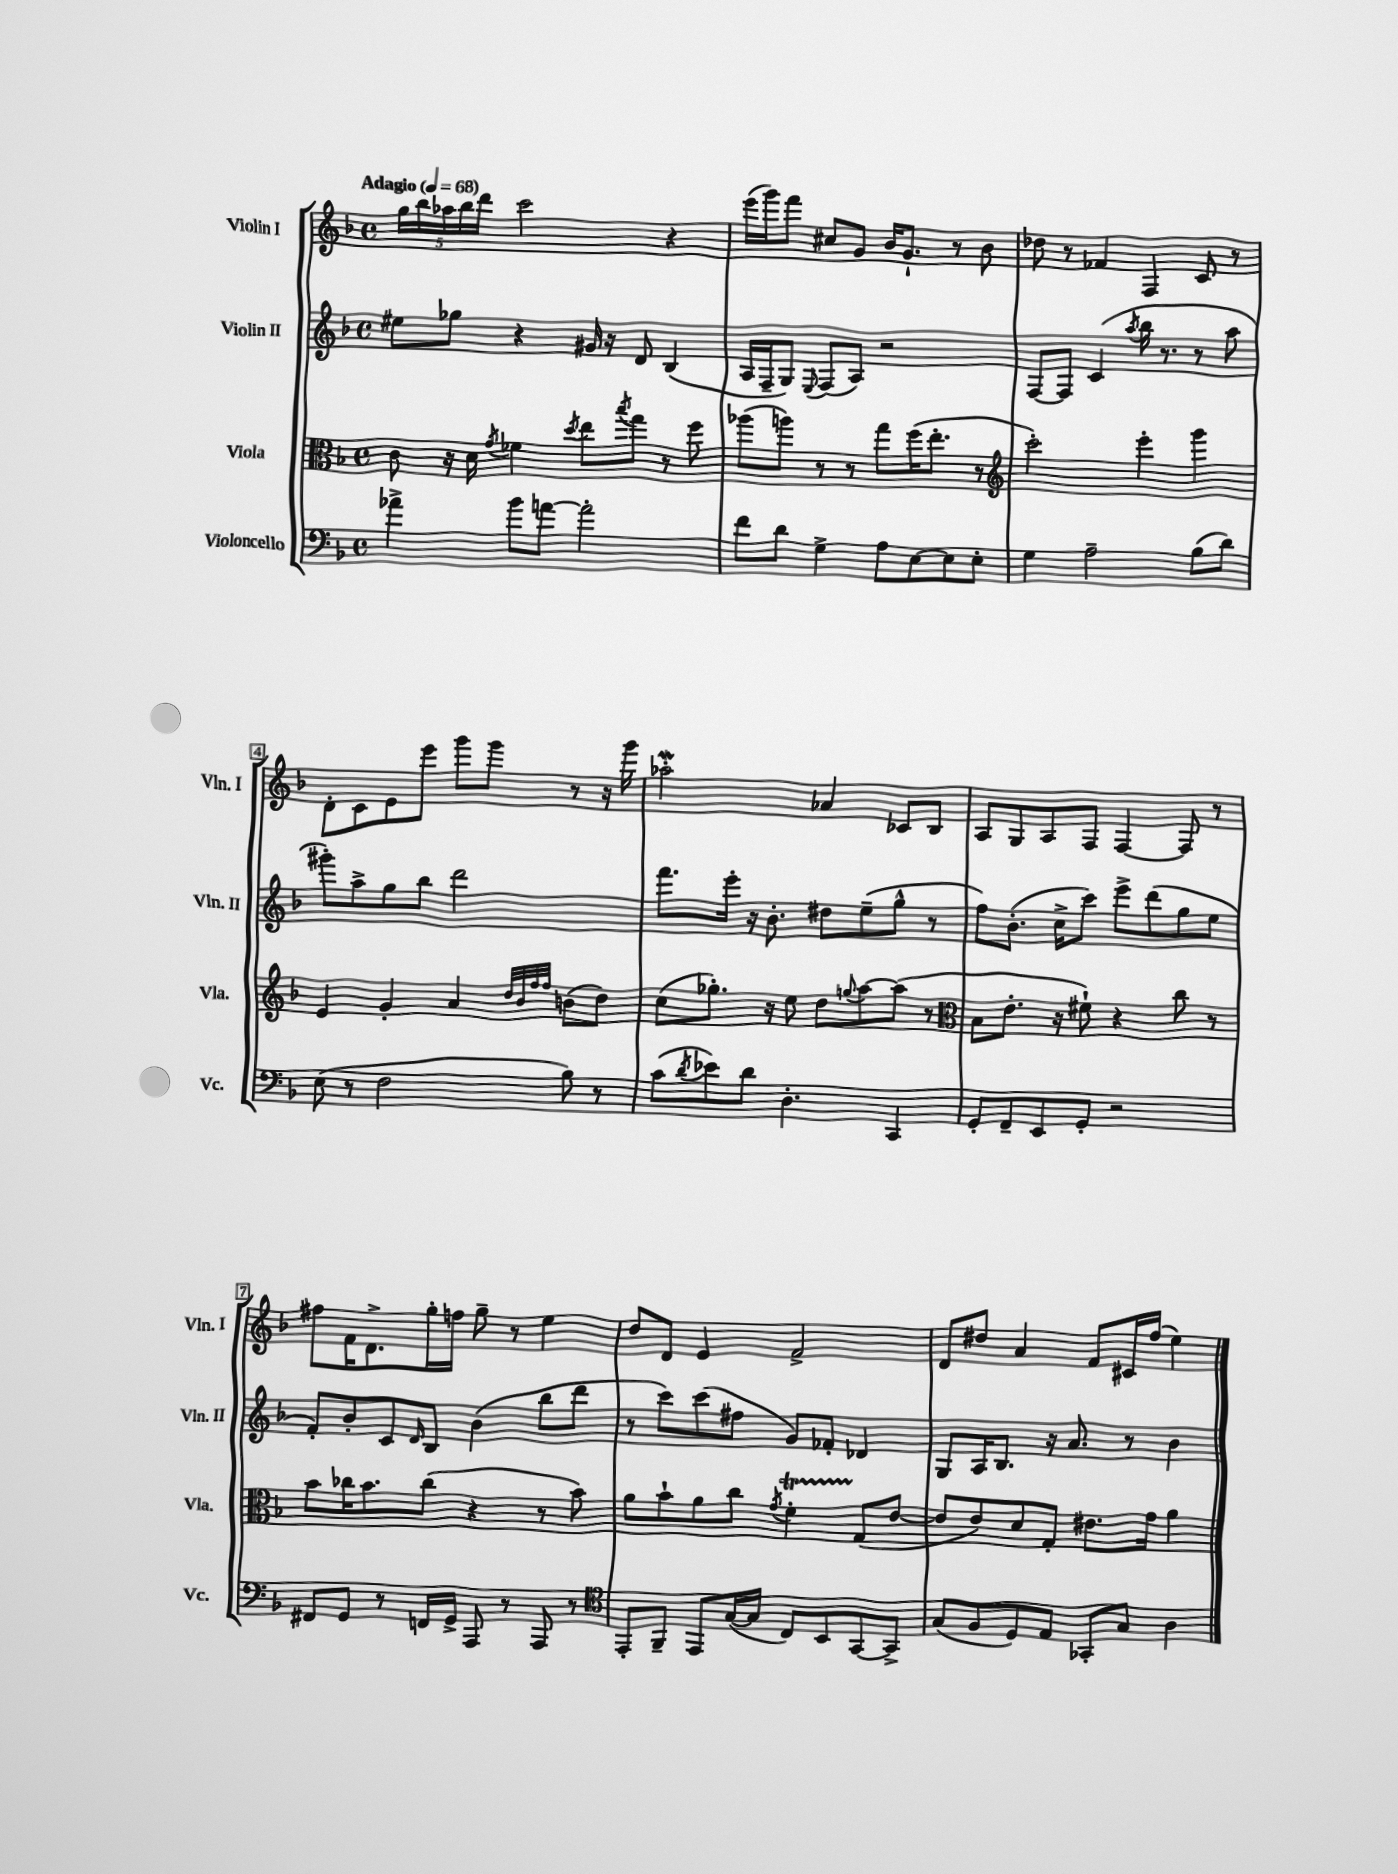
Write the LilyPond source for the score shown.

<<
\new StaffGroup <<
\new Staff = "s0" \with { instrumentName = "Violin I" shortInstrumentName = "Vln. I" } {
    \clef treble \key f \major \defaultTimeSignature \time 4/4 \tempo "Adagio" 4 = 68
    \tuplet 5/4 { g''16 bes''16 aes''16 bes''16 d'''16 } c'''2 r4 |
    e'''16( g'''16) f'''8 cis''8 g'8 bes'16 g'8.-! r8 bes'8 |
    des''8 r8 fes'4 f4 c'8 r8 |
    d'8-. c'8 e'8 e'''8 g'''8 g'''8 r8 r16 g'''16 |
    aes''2-.\mordent aes'4 ces'8 bes8 |
    a8 g8 a8 f8 f4~ f8 r8 |
    fis''8 f'16 d'8.-> g''16-. f''16 g''8-- r8 e''4 |
    d''8 d'8 e'4 f'2-> |
    d'8 dis''8 a'4 f'8 cis'16 f''16( e''4) \bar "|." |
}
\new Staff = "s1" \with { instrumentName = "Violin II" shortInstrumentName = "Vln. II" } {
    \clef treble \key f \major \defaultTimeSignature \time 4/4
    eis''8 ges''8 r4 gis'16 r16 d'8 bes4( |
    a16 f16-- g8) \appoggiatura { e8 } f8( a8) r2 |
    f8~ f8 c'4( \acciaccatura { a''8 } bes''16 r8. r8 a''8 |
    gis'''8-.) a''8-> g''8 bes''8 d'''2 |
    f'''8. e'''16-. r16 bes'8.-. dis''8 e''8--( g''8-^ r8 |
    f''8) bes'8.-.( c''16-> c'''8) e'''8-> d'''8( g''8 e''8 |
    f'8-.) bes'8-. c'8 \grace { d'16 } bes8 bes'4( bes''8 d'''8 |
    r8 c'''8) c'''8( fis''8 g'8) fes'8-. des'4 |
    g8 a16 bes8. r16 a'8. r8 bes'4 \bar "|." |
}
\new Staff = "s2" \with { instrumentName = "Viola" shortInstrumentName = "Vla." } {
    \clef alto \key f \major \defaultTimeSignature \time 4/4
    c'8 r16 d'16 \acciaccatura { g'8 } fes'4 \acciaccatura { d''8 } e''8 \acciaccatura { bes''8 } g''8 r8 f''8 |
    aes''8( a''8) r8 r8 g''8 f''16( e''8.-. r8 |
    \clef treble c'''2-.) e'''4-. g'''4 |
    e'4 g'4-. a'4 \grace { d''32 bes'32 f''32 f''32 } b'8( d''8) |
    c''8( ges''8.-.) r16 e''8 d''8 \appoggiatura { g''8 } a''8~ a''8( r8 |
    \clef alto bes8 e'8.-. r16 fis'8-!) r4 c''8 r8 |
    bes'8 ces''16 bes'8. ces''8( r4 r8 bes'8) |
    a'8 bes'8-! a'8 c''8 \acciaccatura { g'8 } f'4-.\startTrillSpan g8\stopTrillSpan( e'8~ |
    e'8 e'8) d'8 g8-. eis'8. g'16 a'4 \bar "|." |
}
\new Staff = "s3" \with { instrumentName = "Violoncello" shortInstrumentName = "Vc." } {
    \clef bass \key f \major \defaultTimeSignature \time 4/4
    aes'4-> bes'8 a'8~ a'2-. |
    f'8 d'8 g4-> a8 e8~ e8 e8-. |
    g4 a2-- bes8( d'8) |
    e8( r8 f2 bes8) r8 |
    c'8( \acciaccatura { d'8 } ees'8) d'8 d4.-. c,4 |
    g,8-. f,8-- e,8 g,8-. r2 |
    fis,8 g,8 r8 f,16 g,16-> a,,8 r8 a,,8 r8 |
    \clef tenor e,8-. f,8-- e,8 g16~( g16 c8) bes,8 g,8~ g,8-> |
    g8( f8 d8) e8 ges,8-. g8 a4 \bar "|." |
}
>>
>>
\layout { \context { \Score \override BarNumber.stencil = #(make-stencil-boxer 0.1 0.3 ly:text-interface::print) } }
